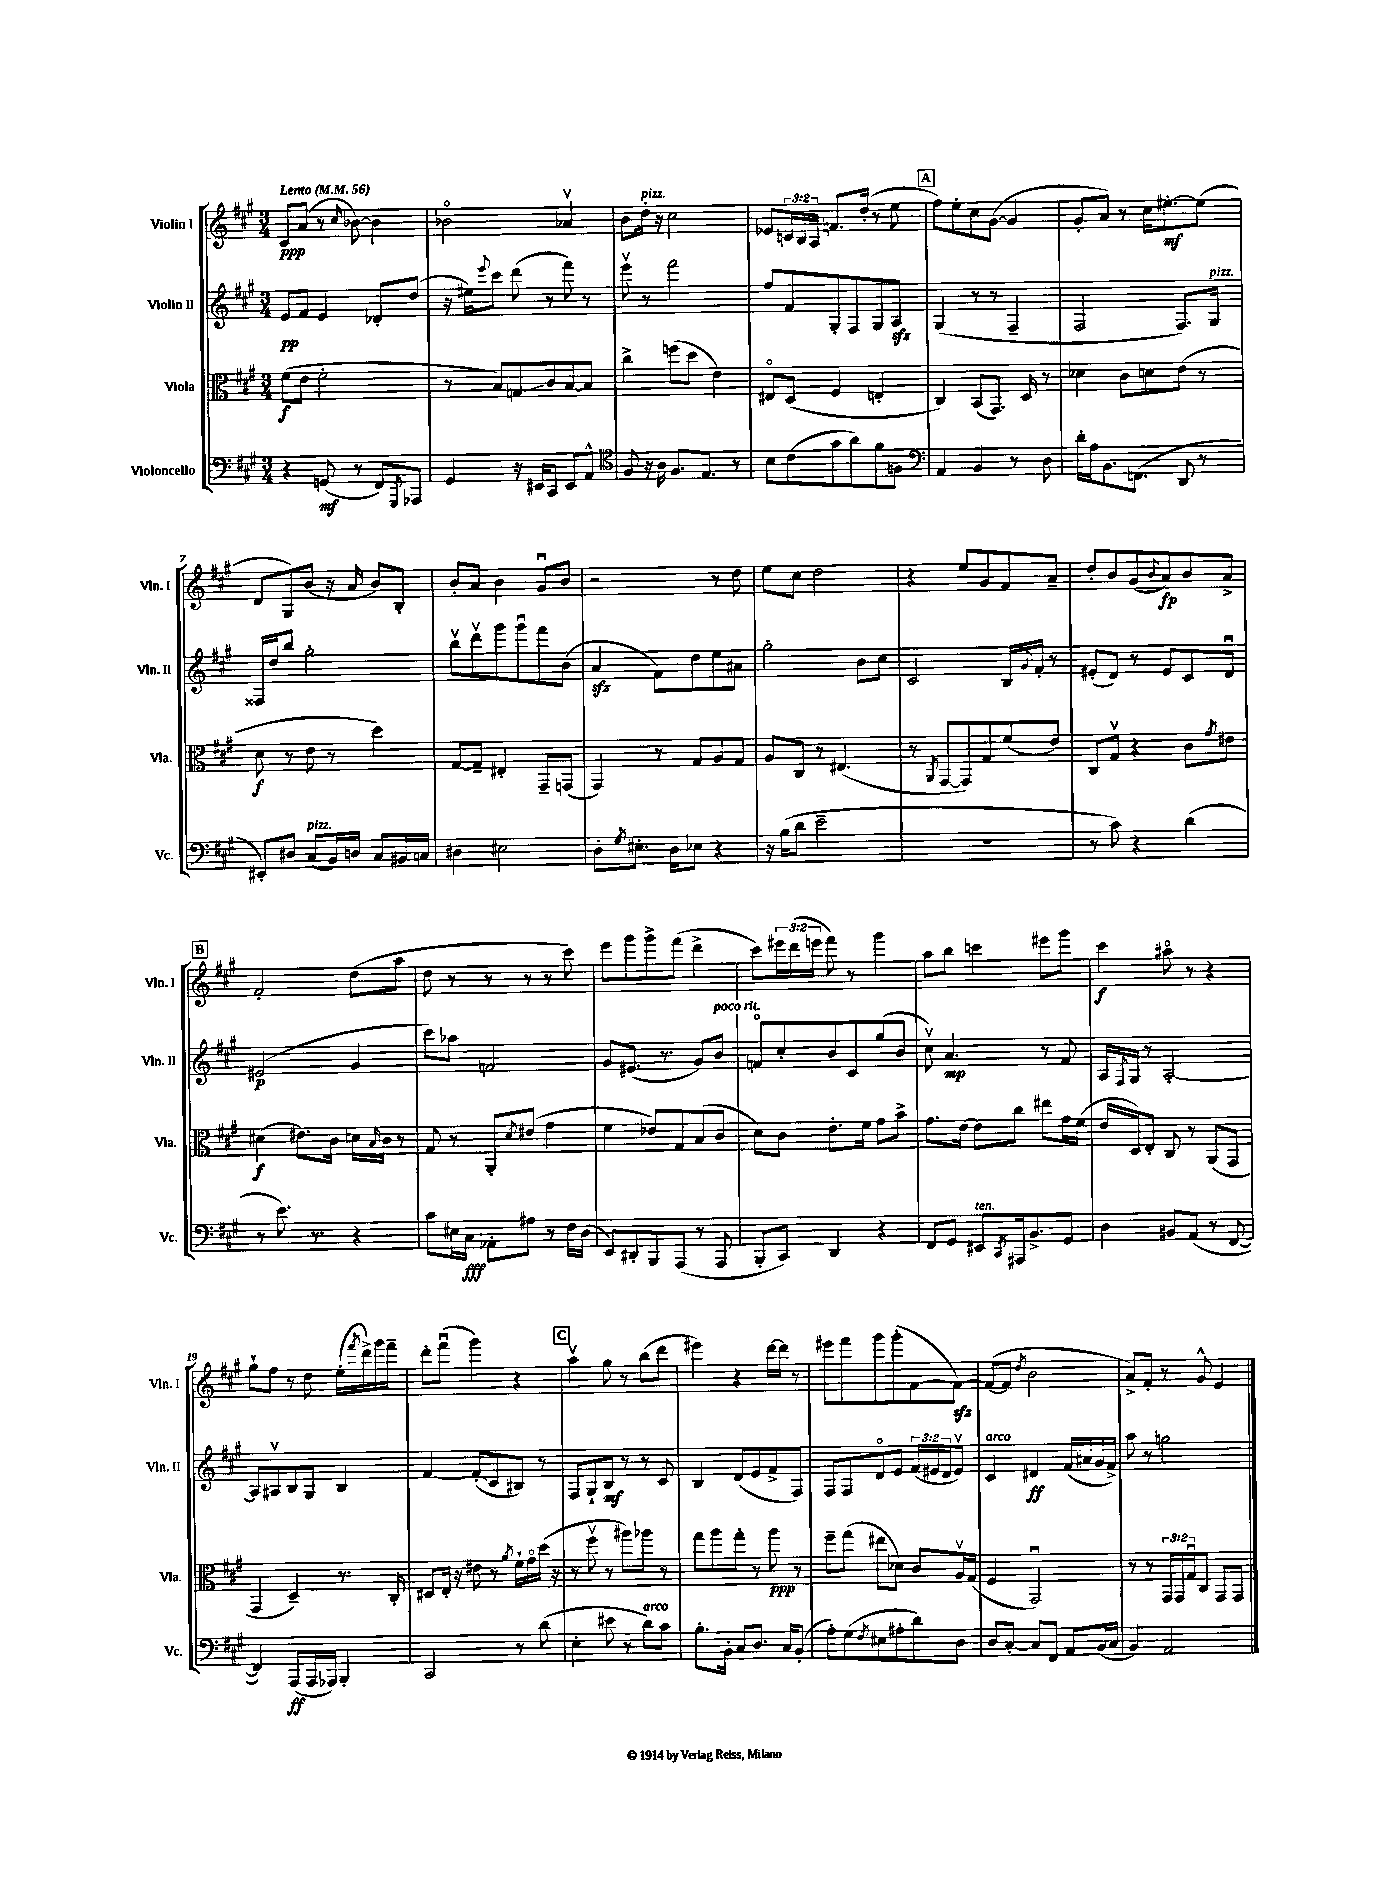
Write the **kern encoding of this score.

**kern	**kern	**kern	**kern
*staff4	*staff3	*staff2	*staff1
*clefF4	*clefC3	*clefG2	*clefG2
*k[f#c#g#]	*k[f#c#g#]	*k[f#c#g#]	*k[f#c#g#]
*M3/4	*M3/4	*M3/4	*M3/4
*MM56	*MM56	*MM56	*MM56
4r	(8f#	8e	8c#
.	8e	8f#	(8a
(8GG	2f#'	4e	8r
.	.	.	16qqcc#
8r	.	.	[8b-)
8FF#)	.	8d-'	4b-]
8qGGG#	.	.	.
8AAA-	.	(8dd	.
=	=	=	=
4GG#	8r	16r	2b-o
.	.	16ee#)	.
.	.	8qqeee	.
.	8B)	8ccc#	.
16r	8G	(8ddd	.
16EE#	.	.	.
8CC#	8c#	8r	.
8EE#	[8B	8fff#)	4a-v
8AA^^	8B]	8r	.
=	=	=	=
*clefC4	*	*	*
8F#	4cc#^	8eeev	8b
16r	.	8r	16dd'
16A	.	.	16r
8.F#	(8ff	2fff#	2cc#
.	8dd	.	.
8.E	.	.	.
.	4e)	.	.
8r	.	.	.
=	=	=	=
8B	8E#o	8ff#	8e-
(8c#	(8D	8f#	24c
.	.	.	24B
.	.	.	24A
8g#	4F#	8G#'	8.f
8a)	.	8F#	.
.	.	.	(16dd'
8f#	4E'	8G#	8r
8F	.	8A	8ee
=	=	=	=
*clefF4	*	*	*
4AA	4C#)	(4G#	8ff#)
.	.	.	8ee'
4BB	(8BB	8r	8cc#
.	8.GG#)	8r	([8g#
8r	.	4F#~	4g#]
.	16D	.	.
8D	8r	.	.
=	=	=	=
16d'	4d-	2F#	8g#'
16A	.	.	.
8.BB	.	.	8a)
.	8c#	.	8r
(8.FF	.	.	.
.	8d	.	16cc#
.	.	.	[8.ee#'
8DD	(8e	8.F#)	.
8r	8r	.	(8ee#]
.	.	16G#	.
=	=	=	=
8EE#')	8d	16F##	8d
.	.	16dd	.
8D#	8r	8bb	8G#)
(8C#	8e	2gg#'	(8b
16BB)	8r	.	16r
16D	.	.	16a
8C#	4dd)	.	8b)
16BB#	.	.	8B'
16C	.	.	.
=	=	=	=
4D#	[8G#	8bbv	8b'
.	8G#~]	8dddv	8a
2E#	4E#'	8ggg#	4b
.	.	8ggg#u	.
.	8GG#~	8fff#	8g#u
.	(8GG	(8b	8b
=	=	=	=
8D'	4GG#)	4a	2r
8qG#	.	.	.
8.E#'	.	.	.
.	8r	8f#)	.
16D	.	.	.
8E-	8G#	8dd	.
4r	8A	8ee	8r
.	8G#	8a#	8dd
=	=	=	=
16r	8A	2gg#'	8ee
(16B	.	.	.
8d	8C#	.	8cc#
2e~	8r	.	2dd
.	(4.E#	.	.
.	.	8b	.
.	.	8cc#	.
=	=	=	=
2.r	8r	2c#	4r
.	8qAA	.	.
.	[8GG#	.	.
.	8GG#])	.	8ee
.	8G#	.	8g#
.	(8f#	16B	8f#
.	.	8qqg#	.
.	.	16f#'	.
.	8e)	8r	8a~
=	=	=	=
8r	8C#	(8e#'	8dd'
8c#)	8G#v	8d)	8b
4r	4r	8r	(8g#
.	.	.	8qqb
.	.	8e#	8a)
(4d	8c#	8c#	8b
.	8qg#	.	.
.	8e#	8du	8a^
=	=	=	=
8r	(4d#	(2e#	2f#'
8.e)	.	.	.
.	8.e#)	.	.
8.r	.	.	.
.	16c#	.	.
4r	16d	4g#	(8dd
.	16qqB	.	.
.	16c#	.	.
.	8r	.	8aa
=	=	=	=
8c#	8G#	8ccc#)	8dd
16E#	8r	8aa-	8r
16C#	.	.	.
8AA-'	8AA'	2f	8r
.	8qd	.	.
8A#	(8e#	.	8r
8r	4g#	.	8r
16F#	.	.	8ccc#)
(16D	.	.	.
=	=	=	=
8EE)	4f#	8g#	8eee
8DD#'	.	(8.e#	8ggg#
8BBB	8e-)	.	8ggg#^
.	.	8.r	.
(8AAA	8G#	.	(8fff#
8r	(8B	8g#)	4ddd^
8AAA	8c#	8b	.
=	=	=	=
8BBB'	8d)	8fo	8ccc#)
8CC#)	8c#	8cc#'	24eee#
.	.	.	(24ddd
.	.	.	24eee
4DD	8.e'	8b	8fff#)
.	.	8c#	8r
.	16f#	.	.
4r	8g#	(8gg#	4ggg#
.	8b^	8b	.
=	=	=	=
8FF#	8.g#	8cc#v)	8aa
8GG#	.	4.a	8bb
.	[16e	.	.
8EE#	8e]	.	4ccc
8qCC#	.	.	.
16AAA#	8cc#	.	.
8.BB^	.	.	.
.	8ee#	8r	8eee#
8GG#	16g#	8f#	8ggg#
.	(16f#	.	.
=	=	=	=
4D	16e	16A	4ccc#
.	.	8qF#	.
.	16D)	16G#	.
.	8E'	8r	.
8BB#	8C#	[2A'	8aa#o
(8AA	8r	.	8r
8r	(8AA	.	4r
[8FF#	8GG#	.	.
=	=	=	=
4FF#])	4GG#	8A]	8gg#`
.	.	8A#v	8ff#
(8AAA	4D~)	8B	8r
16AAA	.	8G#	8dd
16AAA-)	.	.	.
4BBB'	8.r	4B	(16ee'
.	.	.	8qfff#
.	.	.	16ddd^)
.	.	.	16ggg#
.	16C#'	.	16fff#~
=	=	=	=
2CC#	8D#	[4f#	8ddd'
.	16E'	.	(8fff#u
.	16r	.	.
.	8e#	(8f#']	4ggg#)
.	8r	8c#	.
.	8qa	.	.
8r	16f#`	8B#)	4r
.	16g#o	.	.
(8d	(16dd	8r	.
.	16r	.	.
=	=	=	=
4E'	8r	8F#	4aav
.	8ff#v	8G#`	.
8e#	8r	8B	8gg#
8r	8aa#)	8r	8r
8d)	8aa-	8r	(8bb
8c#	8r	8c#	8ddd
=	=	=	=
8.B'	8gg#	4B	4eee#)
.	8aa	.	.
16BB'	.	.	.
8C#	8gg#'	(8d	4r
8.D	8r	8e	.
.	8aa	8f#^	[16ddd
16C#	.	.	16ddd]
(8BB'	8r	8F#)	8r
=	=	=	=
8A')	8ff#~	8F#	8eee#
(8G#	(8gg#	8F#	8fff#
8qF#	.	.	.
8E#	8ee#	8do	8ggg#
8A#'	8d-)	8e	(8ggg#'
8d)	8c#	(24f#	[8f#
.	.	24e#	.
.	.	24d	.
8D	16Av	8e#v)	8f#_)
.	(16G#	.	.
=	=	=	=
8D	4F#	4c#	(8f#_
[8C#'	.	.	8f#]
.	.	.	8qdd
8C#]	2GG#u)	4d#	2b
8FF#	.	.	.
8AA	.	(16f#	.
.	.	16a#	.
(16BB	.	16g#	.
16C#	.	16f#^)	.
=	=	=	=
4BB)	8r	8aa	8a^)
.	8r	8r	8f#'
2AA	24GG#	2gg	8r
.	24GG#	.	.
.	24G#u	.	.
.	8C#	.	8g#^^
.	8GG#	.	4e
.	8GG#	.	.
==	==	==	==
*-	*-	*-	*-
